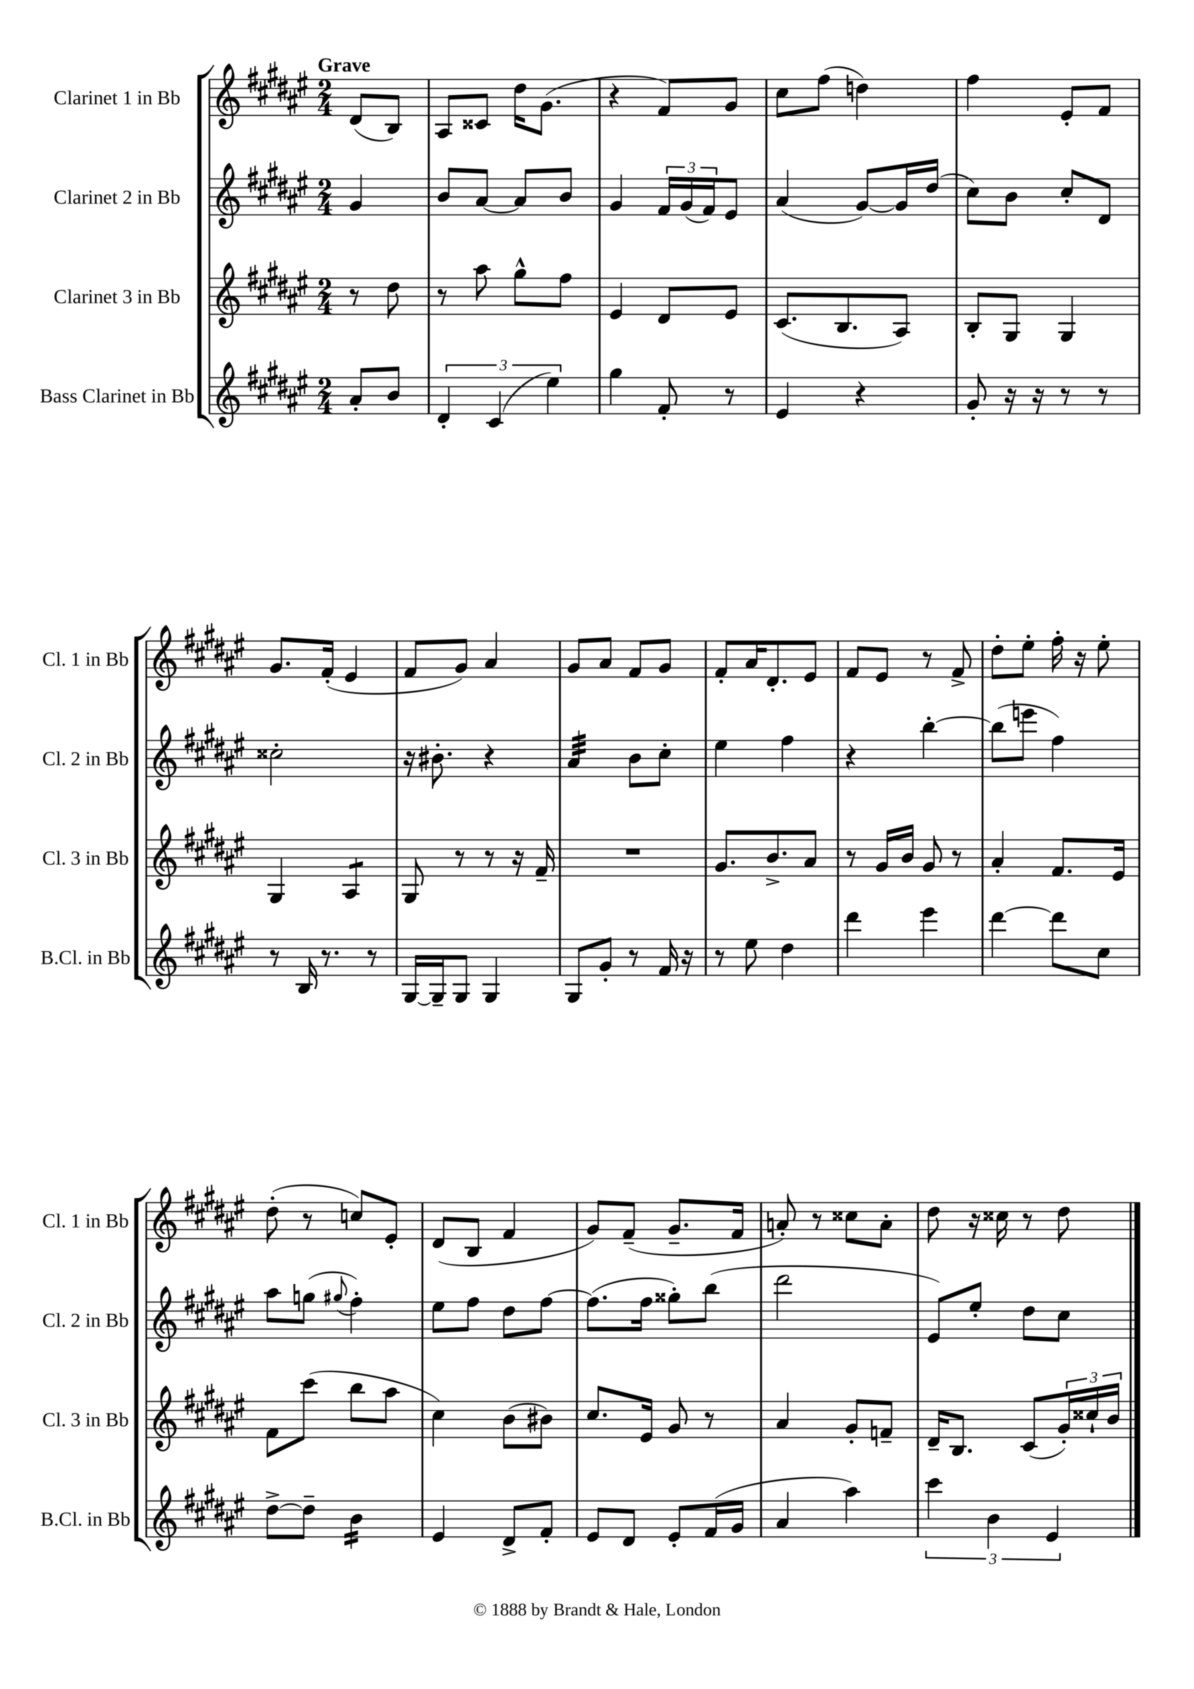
<<
\new StaffGroup <<
\new Staff = "s0" \with { instrumentName = "Clarinet 1 in Bb" shortInstrumentName = "Cl. 1 in Bb" } {
    \clef treble \key fis \major \numericTimeSignature \time 2/4 \partial 4 \tempo "Grave"
    dis'8( b8) |
    ais8 cisis'8 dis''16 gis'8.( |
    r4 fis'8) gis'8 |
    cis''8 fis''8( d''4) |
    fis''4 eis'8-. fis'8 |
    gis'8. fis'16-.( eis'4 |
    fis'8 gis'8) ais'4 |
    gis'8 ais'8 fis'8 gis'8 |
    fis'8-. ais'16 dis'8.-. eis'8 |
    fis'8 eis'8 r8 fis'8-> |
    dis''8-. eis''8-. fis''16-. r16 eis''8-. |
    dis''8-.( r8 c''8) eis'8-. |
    dis'8( b8 fis'4 |
    gis'8) fis'8--( gis'8.-- fis'16 |
    a'8-.) r8 cisis''8 a'8-. |
    dis''8 r16 cisis''16 r8 dis''8 \bar "|." |
}
\new Staff = "s1" \with { instrumentName = "Clarinet 2 in Bb" shortInstrumentName = "Cl. 2 in Bb" } {
    \clef treble \key fis \major \numericTimeSignature \time 2/4 \partial 4
    gis'4 |
    b'8 ais'8~ ais'8 b'8 |
    gis'4 \tuplet 3/2 { fis'16 gis'16( fis'16) } eis'8 |
    ais'4( gis'8~) gis'16 dis''16( |
    cis''8) b'8 cis''8-. dis'8 |
    cisis''2-. |
    r16 bis'8.-. r4 |
    ais'4:32 b'8 cis''8-. |
    eis''4 fis''4 |
    r4 b''4~-. |
    b''8( e'''8 fis''4) |
    ais''8 g''8( \appoggiatura { gis''8 } fis''4-.) |
    eis''8 fis''8 dis''8 fis''8~ |
    fis''8.( fis''16 gisis''8-.) b''8( |
    dis'''2 |
    eis'8) eis''8-. dis''8 cis''8 \bar "|." |
}
\new Staff = "s2" \with { instrumentName = "Clarinet 3 in Bb" shortInstrumentName = "Cl. 3 in Bb" } {
    \clef treble \key fis \major \numericTimeSignature \time 2/4 \partial 4
    r8 dis''8 |
    r8 ais''8 gis''8-^ fis''8 |
    eis'4 dis'8 eis'8 |
    cis'8.( b8. ais8) |
    b8-. gis8 gis4 |
    gis4 ais4:8 |
    gis8 r8 r8 r16 fis'16-- |
    R2 |
    gis'8. b'8.-> ais'8 |
    r8 gis'16 b'16 gis'8 r8 |
    ais'4-. fis'8. eis'16 |
    fis'8 cis'''8( b''8 ais''8 |
    cis''4) b'8( bis'8) |
    cis''8. eis'16 gis'8 r8 |
    ais'4 gis'8-. f'8-- |
    dis'16-- b8. cis'8( \tuplet 3/2 { gis'16-.) cisis''16-! b'16 } \bar "|." |
}
\new Staff = "s3" \with { instrumentName = "Bass Clarinet in Bb" shortInstrumentName = "B.Cl. in Bb" } {
    \clef treble \key fis \major \numericTimeSignature \time 2/4 \partial 4
    ais'8-. b'8 |
    \tuplet 3/2 { dis'4-. cis'4( eis''4) } |
    gis''4 fis'8-. r8 |
    eis'4 r4 |
    gis'8-. r16 r16 r8 r8 |
    r8 b16 r8. r8 |
    gis16~ gis16-- gis8 gis4 |
    gis8 gis'8-. r8 fis'16 r16 |
    r8 eis''8 dis''4 |
    dis'''4 eis'''4 |
    dis'''4~ dis'''8 cis''8 |
    dis''8~-> dis''8-- b'4:16 |
    eis'4 dis'8-> fis'8-. |
    eis'8 dis'8 eis'8-. fis'16( gis'16 |
    ais'4 ais''4) |
    \tuplet 3/2 { cis'''4 b'4 eis'4 } \bar "|." |
}
>>
>>
\layout { \context { \Score \remove "Bar_number_engraver" } }
